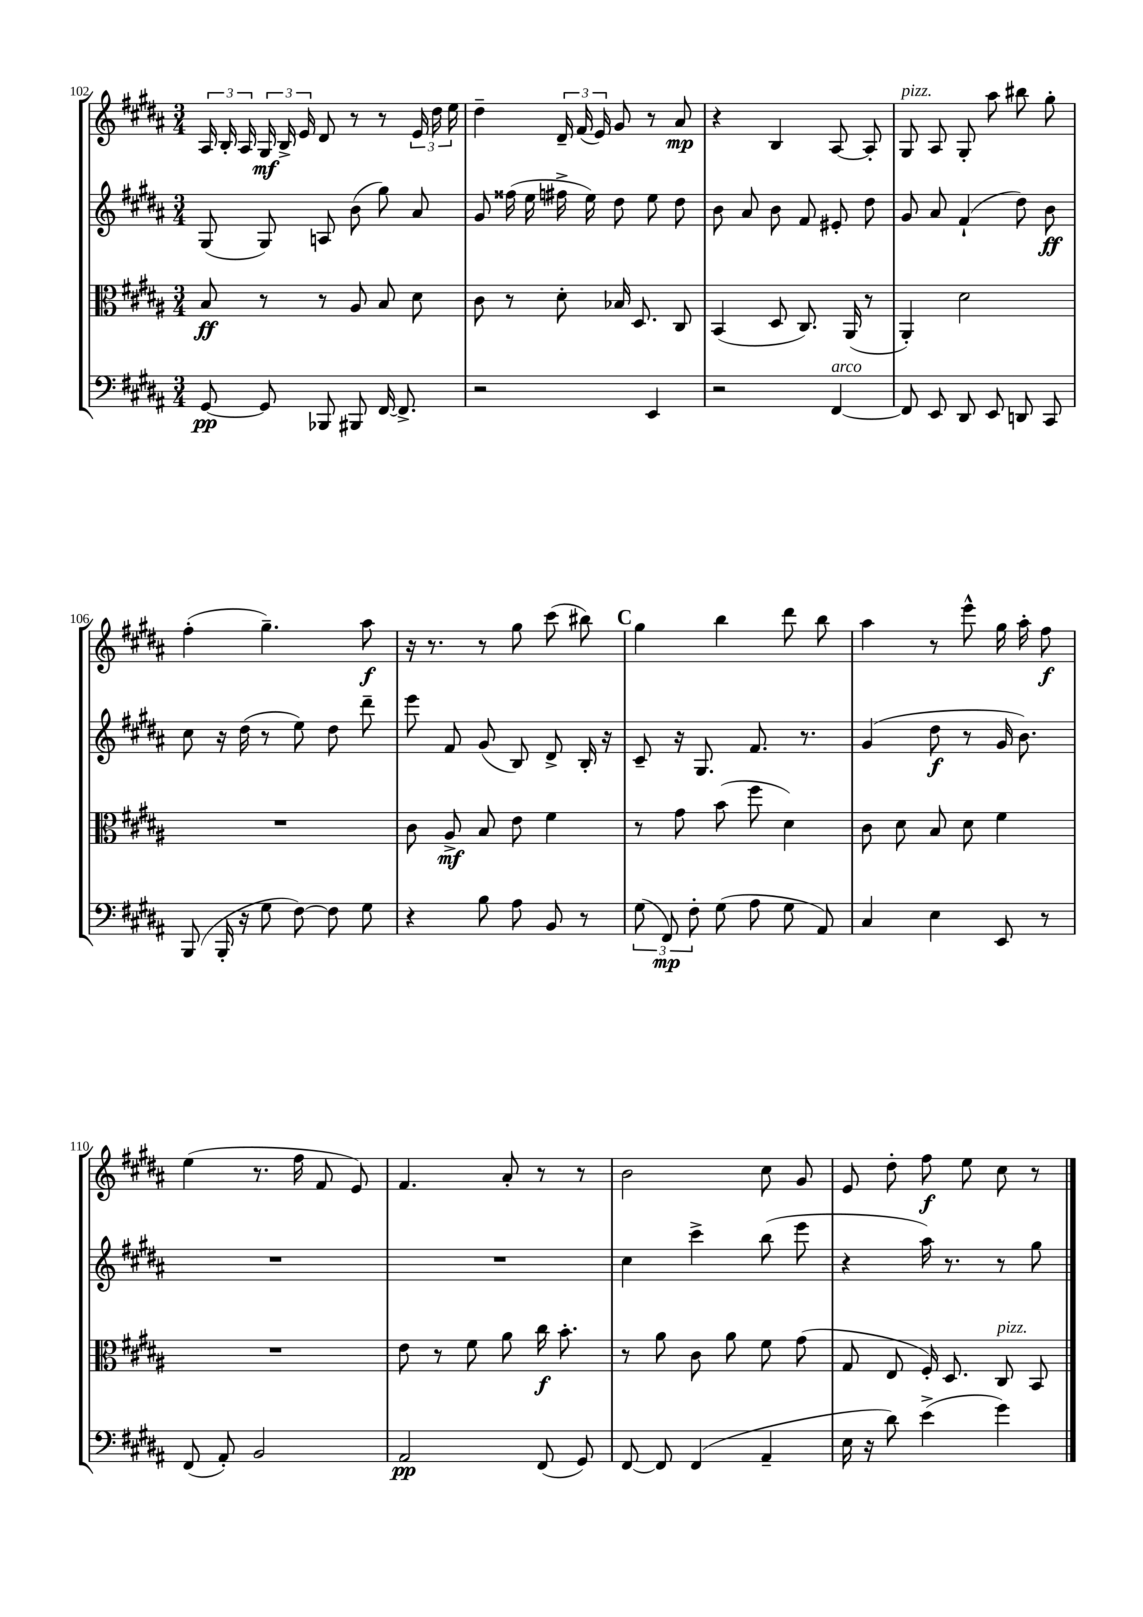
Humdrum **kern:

**kern	**kern	**kern	**kern
*staff4	*staff3	*staff2	*staff1
*clefF4	*clefC3	*clefG2	*clefG2
*k[f#c#g#d#a#]	*k[f#c#g#d#a#]	*k[f#c#g#d#a#]	*k[f#c#g#d#a#]
*M3/4	*M3/4	*M3/4	*M3/4
[8GG#/	8B/	(8G#/	24A#/
.	.	.	24B'/
.	.	.	24A#/
8GG#/]	8r	8G#/)	24G#/
.	.	.	24B^/
.	.	.	24e/
8BBB-/	8r	8A/	8d#/
8BBB#/	8A#/	(8b\	8r
[16FF#/	8B/	8gg#\)	8r
8.FF#^/]	.	.	.
.	8d#\	8a#/	24e/
.	.	.	24dd#\
.	.	.	24ee\
=	=	=	=
2r	8c#\	8g#/	4dd#~\
.	8r	(16ff##\	.
.	.	16ee\	.
.	8d#'\	16ff#^\	24d#~/
.	.	.	(24f#/
.	.	16ee\)	.
.	.	.	24e/)
.	16B-/	8dd#\	8g#/
.	8.D#/	.	.
4EE/	.	8ee\	8r
.	8C#/	8dd#\	8a#/
=	=	=	=
2r	(4BB/	8b\	4r
.	.	8a#/	.
.	8D#/	8b\	4B/
.	8.C#/)	8f#/	.
[4FF#/	.	8e#'/	[8A#/
.	(16AA#/	.	.
.	8r	8dd#\	8A#'/]
=	=	=	=
8FF#/]	4AA#'/)	8g#/	8G#/
8EE/	.	8a#/	8A#/
8DD#/	2d#\	(4f#`/	8G#'/
8EE/	.	.	8aa#\
8DD/	.	8dd#\)	8bb#\
8CC#/	.	8b\	8gg#'\
=	=	=	=
(8BBB/	2.r	8cc#\	(4ff#'\
16BBB'/	.	16r	.
16r	.	(16dd#\	.
8G#\	.	8r	4.gg#~\)
[8F#\)	.	8ee\)	.
8F#\]	.	8dd#\	.
8G#\	.	8ddd#~\	8aa#\
=	=	=	=
4r	8c#\	8eee\	16r
.	.	.	8.r
.	8A#^/	8f#/	.
8B\	8B/	(8g#/	8r
8A#\	8e\	8B/)	8gg#\
8BB/	4f#\	8d#^/	(8ccc#\
8r	.	16B'/	8bb#\)
.	.	16r	.
=	=	=	=
(12G#\	8r	8c#~/	4gg#\
12FF#/)	.	.	.
.	8g#\	16r	.
12F#'\	.	.	.
.	.	8.G#/	.
(8G#\	(8b\	.	4bb\
8A#\	8ff#\	8.f#/	.
8G#\	4d#\)	.	8ddd#\
.	.	8.r	.
8AA#/)	.	.	8bb\
=	=	=	=
4C#/	8c#\	(4g#/	4aa#\
.	8d#\	.	.
4E\	8B/	8dd#\	8r
.	8d#\	8r	8eee^^\
8EE/	4f#\	16g#/	16gg#\
.	.	8.b\)	16aa#'\
8r	.	.	8ff#\
=	=	=	=
(8FF#/	2.r	2.r	(4ee\
8AA#'/)	.	.	.
2BB/	.	.	8.r
.	.	.	16ff#\
.	.	.	8f#/
.	.	.	8e/)
=	=	=	=
2AA#/	8e\	2.r	4.f#/
.	8r	.	.
.	8f#\	.	.
.	8a#\	.	8a#'/
(8FF#/	16cc#\	.	8r
.	8.b'\	.	.
8GG#/)	.	.	8r
=	=	=	=
[8FF#/	8r	4cc#\	2b\
8FF#/]	8a#\	.	.
(4FF#/	8c#\	4ccc#^\	.
.	8a#\	.	.
4AA#~/	8f#\	(8bb\	8cc#\
.	(8g#\	8eee\	8g#/
=	=	=	=
16E\	8G#/	4r	8e/
16r	.	.	.
8d#\)	8E/	.	8dd#'\
(4e^\	16F#'/)	16aa#\)	8ff#\
.	8.D#/	8.r	.
.	.	.	8ee\
4g#\)	8C#/	8r	8cc#\
.	8BB/	8gg#\	8r
==	==	==	==
*-	*-	*-	*-
